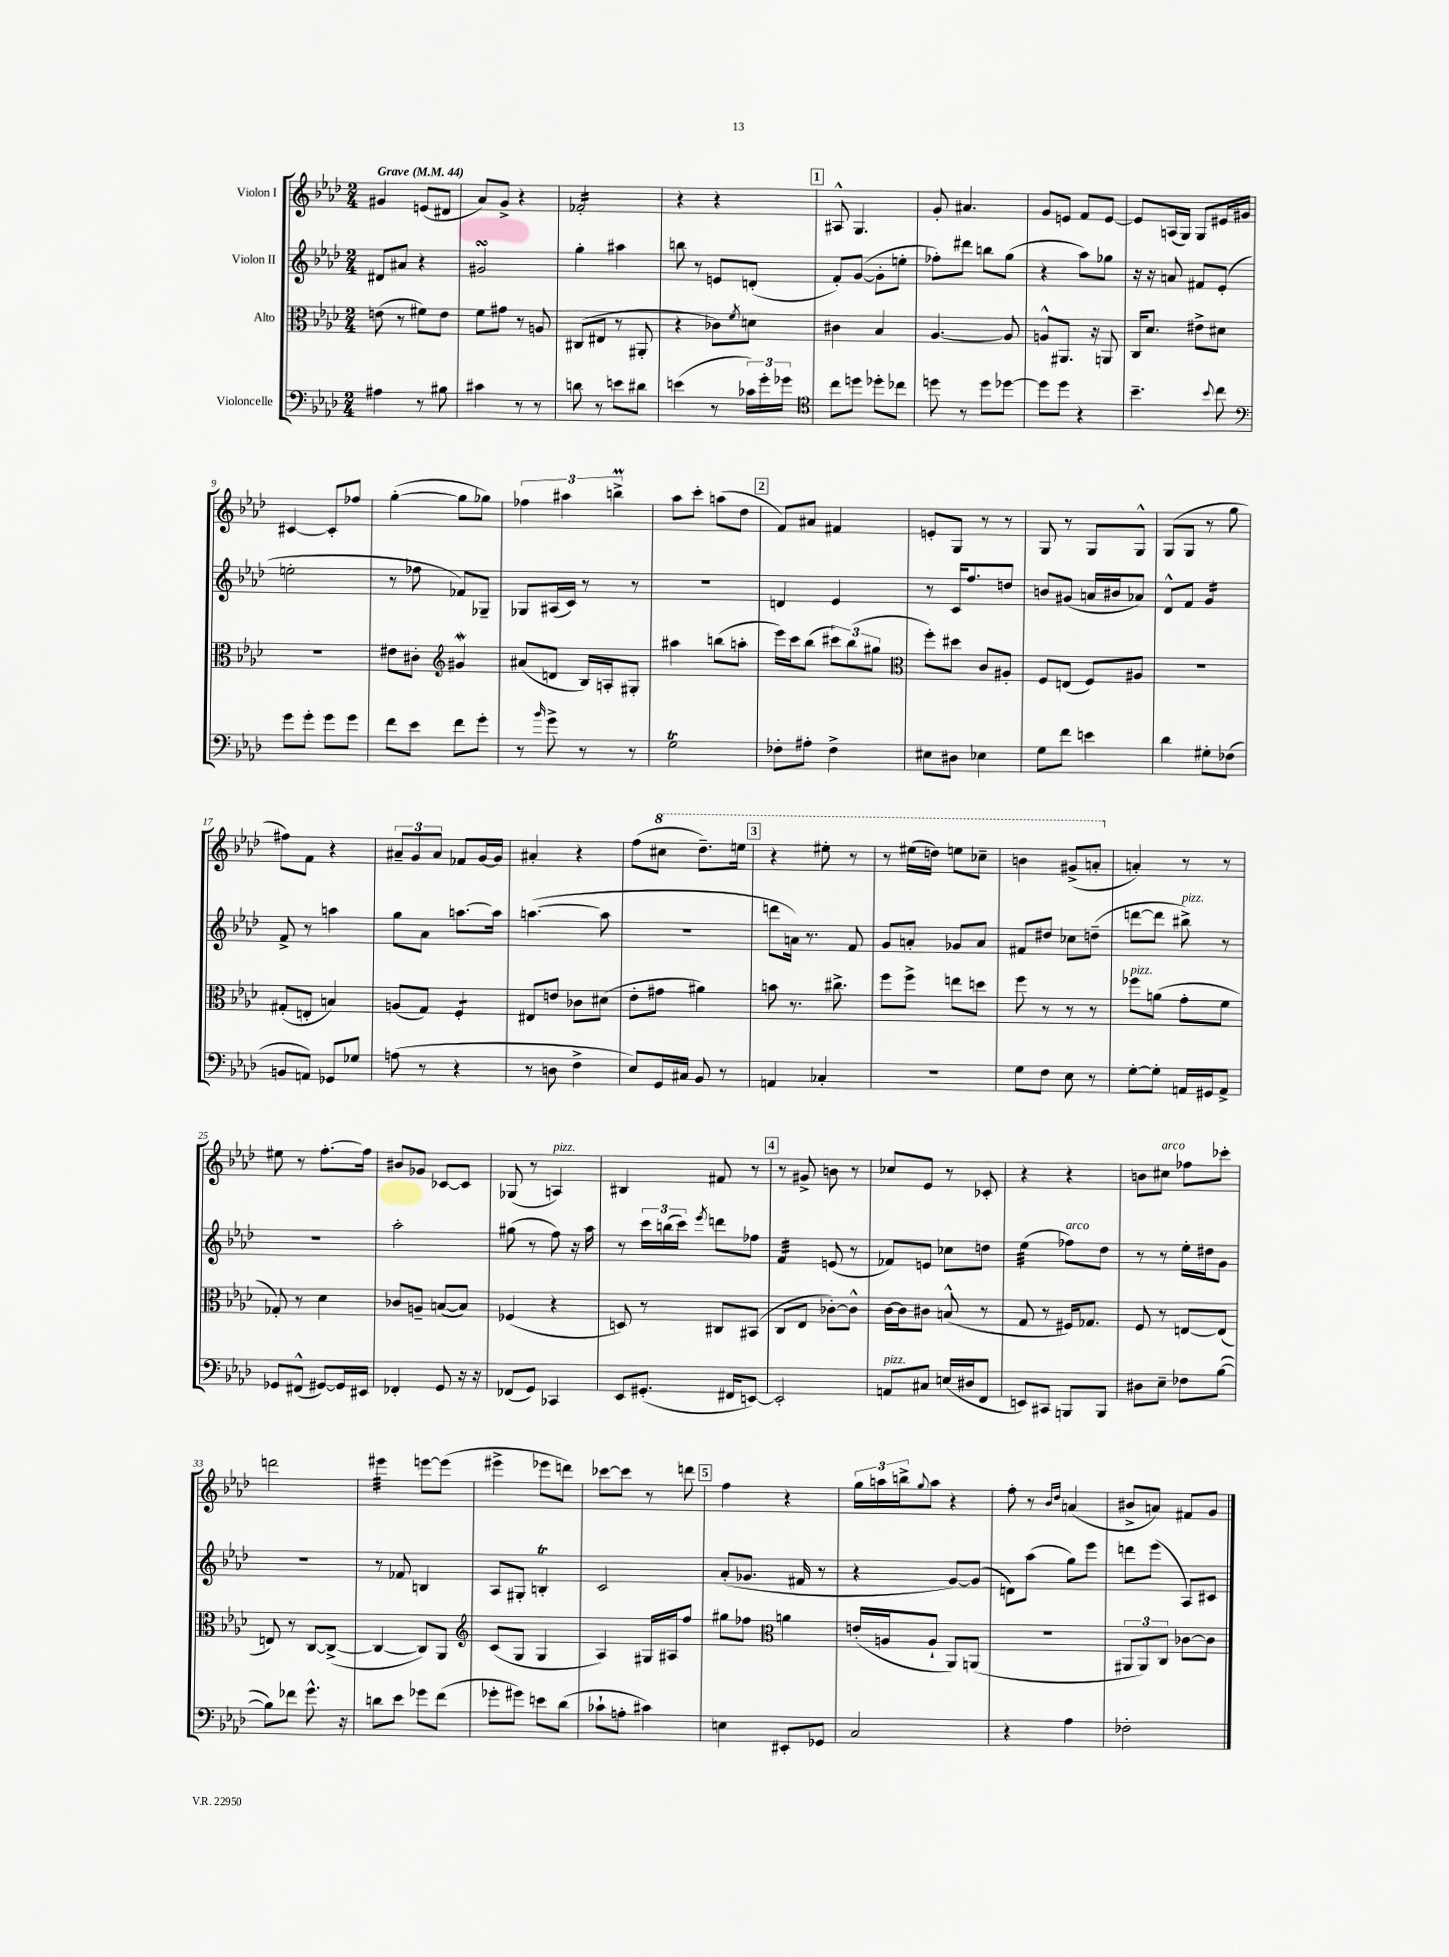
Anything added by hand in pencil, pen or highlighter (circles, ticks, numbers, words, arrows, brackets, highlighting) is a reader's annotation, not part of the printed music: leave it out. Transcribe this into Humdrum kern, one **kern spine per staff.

**kern	**kern	**kern	**kern
*staff4	*staff3	*staff2	*staff1
*clefF4	*clefC3	*clefG2	*clefG2
*k[b-e-a-d-]	*k[b-e-a-d-]	*k[b-e-a-d-]	*k[b-e-a-d-]
*M2/4	*M2/4	*M2/4	*M2/4
*MM44	*MM44	*MM44	*MM44
4A#\	(8e\	8d#/L	4g#/
.	8r	8a#/J	.
8r	8f#\L)	4r	(8e/L
8B#\	8e\J	.	8d#/J
=	=	=	=
4c#\	8f\L	2g#/	8a-/L)
.	8g#\J	.	8g^/J
8r	8r	.	4r
8r	8A/	.	.
=	=	=	=
8d\	(8C#/L	4gg'\	2f-'/
8r	8E#/J	.	.
8e\L	8r	4aa#\	.
8d#\J	8AA#'/	.	.
=	=	=	=
(4e\	4r	8bb\	4r
.	.	8r	.
8r	8c-\L)	8e/L	4r
.	8qf/	.	.
24c-\LL)	8d\J	(8d'/J	.
24g'\	.	.	.
24g-\JJ	.	.	.
=	=	=	=
*clefC4	*	*	*
8cc\L	4c#\	8f'/L)	8A#^^/
8dd\J	.	([8g/J	4.G/
8dd-'\L	4B-/	8g'\]L	.
8cc-\J	.	8ee'\J	.
=	=	=	=
8dd\	[4.A-/	8ff-'\L)	8g'/
8r	.	8ddd#\J	4.a#/
8dd\L	.	8bb\L	.
[8dd-\J	8A-/]	(8gg\J	.
=	=	=	=
8dd-\]L	8A^^/L	4r	8g/L
8dd-\J	8.AA#/J	.	8e/J
4r	.	8aa-\L)	8f/L
.	16r	.	.
.	8AA/	8gg-\J	[8e/J
=	=	=	=
4.b-~\	16C/LK	16r	8e/]L
.	8.d-/J	16r	.
.	.	8a/	(16A/L
.	.	.	16G/JJ)
.	8e#^\L	8f#/L	8G/L
8qqb-/	.	.	.
8cc\	8d#\J	(8e-'/J	16e#/L
.	.	.	16g#/JJ
=	=	=	=
*clefF4	*	*	*
8g\L	2r	2ee'\	[4c#/
8g'\J	.	.	.
8g\L	.	.	8c#'/]L
8g\J	.	.	8ff-/J
=	=	=	=
8f\L	8e#\L	8r	([4gg'\
8e-\J	8c#'\J	8ff-\	.
*	*clefG2	*	*
8f\L	4g#/	8f-/L)	8gg\]L
8g'\J	.	8G-~/J	8gg-\J)
=	=	=	=
8r	(8a#/L	8G-/L	6ff-\
16qqb-/	.	.	.
8g^\	8d/J	(16A#/L	.
.	.	.	6aa#\
.	.	16c/JJ)	.
8r	16B-/LL)	8r	.
.	16A'/J	.	.
.	.	.	6bb^\
8r	8G#'/J	8r	.
=	=	=	=
2G\	4aa#\	2r	8aa-\L
.	.	.	8ccc'\J
.	(8bb\L	.	(8aa\L
.	8aa'\J	.	8dd-\J
=	=	=	=
8F-'\L	16eee-\LL)	4d/	8f/L)
.	16ccc\J	.	.
8A#'\J	(8bb-\J	.	8a#/J
4F-^\	12ccc#\L)	4e-/	4f#/
.	(12bb-\	.	.
.	12gg#\J	.	.
=	=	=	=
*	*clefC3	*	*
8E#\L	8ff'\L)	8r	8e'/L
8D#\J	8dd#\J	16c/LK	8G/J
.	.	8.ff/	.
4E-\	8c/L	.	8r
.	8A#'/J	8dd/J	8r
=	=	=	=
8G\L	8F/L	8b/L	8G/
8f\J	(8E/J	(8g#/J	8r
4e\	8F/L)	16a/LL	8G/L
.	.	16b#/J	.
.	8A#/J	8a-/J)	8G^^/J
=	=	=	=
4d-\	2r	8d-^^/L	(8G/L
.	.	8f/J	8G/J
8G#'\L	.	4g/	8r
(8F-\J	.	.	8gg\
=	=	=	=
8BB/L	(8G#'/L	8f^/	8ff#\L)
8AA/J)	8E'/J	8r	8f\J
8GG-/L	4B/)	4aa\	4r
8G-/J	.	.	.
=	=	=	=
(8A\	(8A/L	8gg\L	12a#~/L
.	.	.	12g/
8r	8G/J)	8a-\J	.
.	.	.	12a#/J
4r	4F'/	[8.aa\L	8f-/L
.	.	.	[16g/L
.	.	16aa\]Jk	16g/]JJ
=	=	=	=
8r	8E#/L	([4.aa\	4a#'/
8D\	8e/J	.	.
4F^\	8c-\L	.	4r
.	(8d#\J	8aa\]	.
=	=	=	=
8E-/L)	8e-'\L	2r	(8ff\L
16GG/L	8g#\J	.	8ccc#\J
16C#/JJ	.	.	.
8BB-/	4a#\)	.	8.ddd-~\L)
8r	.	.	.
.	.	.	16eee\Jk
=	=	=	=
4AA/	8b\	8ddd\L	4r
.	8.r	16a\Jk)	.
.	.	8.r	.
4C-'/	.	.	8eee#'\
.	8.cc#^\	.	.
.	.	8f/	8r
=	=	=	=
2r	8ff\L	8g/L	8r
.	8ff^\J	8a'/J	(16eee#\LL
.	.	.	16ddd\JJ)
.	8ee\L	8g-/L	8eee\L
.	8dd\J	8a/J	8ccc-~\J
=	=	=	=
8G\L	8ff\	8f#/L	4bb\
8F\J	8r	8dd#/J	.
8E-\	8r	8cc-\L	(8gg#^/L
8r	8r	(8dd~\J	8aa'/J
=	=	=	=
[8G'\L	8ff-\L	[8ddd\L	4a'/)
8G'\]J	(8a\J	8ddd\]J	.
16AA/LL	8g'\L	8bb#^\)	8r
16GG#/J	.	.	.
8AA^/J	8f\J	8r	8r
=	=	=	=
8GG-/L	8G-'/)	2r	8ee#\
(8FF#^^/J	8r	.	8r
[8GG#/L)	4d-\	.	[8.ff'\L
16GG#/]L	.	.	.
16EE#/JJ	.	.	16ff\]Jk
=	=	=	=
4FF-'/	8c-/L	2aa-'\	8b#/L
.	8A~/J	.	8g-/J
8GG/	([8B/L	.	[8c-/L
16r	8B/]J)	.	8c-/]J
16r	.	.	.
=	=	=	=
(8FF-/L	(4F-/	(8gg#\	(8G-/
8GG/J)	.	8r	8r
4CC-/	4r	8ff\)	4A/)
.	.	16r	.
.	.	16aa-\	.
=	=	=	=
8EE-/L	8D/)	8r	4B#/
(8.GG#'/J	8r	24ccc\LL	.
.	.	(24bb\	.
.	.	24ccc\JJ)	.
.	.	8qeee-/	.
.	8C#/L	8ddd\L	8f#/
16FF#/LK	.	.	.
[8EE/J)	(8BB#/J	8ff-\J	8r
=	=	=	=
2EE'/]	8C/L	4f/	8r
.	8E-/J	.	8g#^/
.	[8c-'\L)	(8e/	8b\
.	8c-^^\]J	8r	8r
=	=	=	=
8AA/L	[16c\LL	8f-/L)	8cc-/L
.	16c\]J	.	.
8C#/J	8c#\J	8e/J	8e-/J
(16E/LL	(8B^^/	8cc-\L	8r
16D#/J	.	.	.
8FF/J	8r	8dd\J	8c-'/
=	=	=	=
8EE/L)	8G/	(4ee-\	4r
8CC#/J	8r	.	.
8BBB/L	16F#/LK)	8ff-\L)	4r
.	8.G-/J	.	.
8BBB/J	.	8dd-\J	.
=	=	=	=
8D#\L	8F/	8r	8b\L
8E-~\J	8r	8r	8cc#\J
8F-\L	[8E/L	16ee-'\LL	8ff-\L
.	.	16dd#\J	.
([8B-\J	(8E/]J	8g\J	8ccc-'\J
=	=	=	=
8B-\]L)	8E/)	2r	2ddd\
8f-\J	8r	.	.
8.g^^\	[8C/L	.	.
.	(8C^/_J	.	.
16r	.	.	.
=	=	=	=
8d\L	4C/_	8r	4eee#\
8e-\J	.	8f-/	.
8g-\L	8C/]L)	4B/	[8eee\L
(8f\J	8AA-/J	.	(8eee\]J
=	=	=	=
*	*clefG2	*	*
8g-'\L	(8c/L	8A-/L	4eee#^\
8g#\J)	8G/J	8G#'/J	.
8e\L	4G/	4B'/	8eee-\L
(8d-\J	.	.	8ddd\J)
=	=	=	=
8c-`\L	4A-/)	2c/	[8ccc-\L
8A'\J	.	.	8ccc-\]J
4c#\)	16G#/LL	.	8r
.	16A#/J	.	.
.	8ff/J	.	8ddd\
=	=	=	=
4E\	8gg#\L	(8a-'/L	4ff\
.	8ff-\J	8.g-/J	.
*	*clefC3	*	*
8EE#'/L	4a\	.	4r
.	.	16f#/	.
8GG-/J	.	8r	.
=	=	=	=
2C/	(16e'/LL	4r	24gg\LL
.	.	.	24aa\
.	16A/J	.	.
.	.	.	24bb^\J
.	.	.	8qqgg/
.	8A`/J	.	8aa\J
.	8AA-/L)	[8g/L)	4r
.	(8AA/J	(8g/]J	.
=	=	=	=
4r	2r	8d\L)	8ff'\
.	.	(8aa-\J	8r
.	.	.	16qqb-/LL
.	.	.	16qqdd-/JJ
4A-\	.	8gg\L)	(4a/
.	.	8eee-\J	.
=	=	=	=
2F-'\	12AA#/L	8ddd\L	8b#^/L
.	12AA#/)	.	.
.	.	(8eee-\J	8a/J)
.	12C/J	.	.
.	[8c-\L	8A-/L)	8f#/L
.	8c-\]J	8c#/J	8g/J
==	==	==	==
*-	*-	*-	*-
